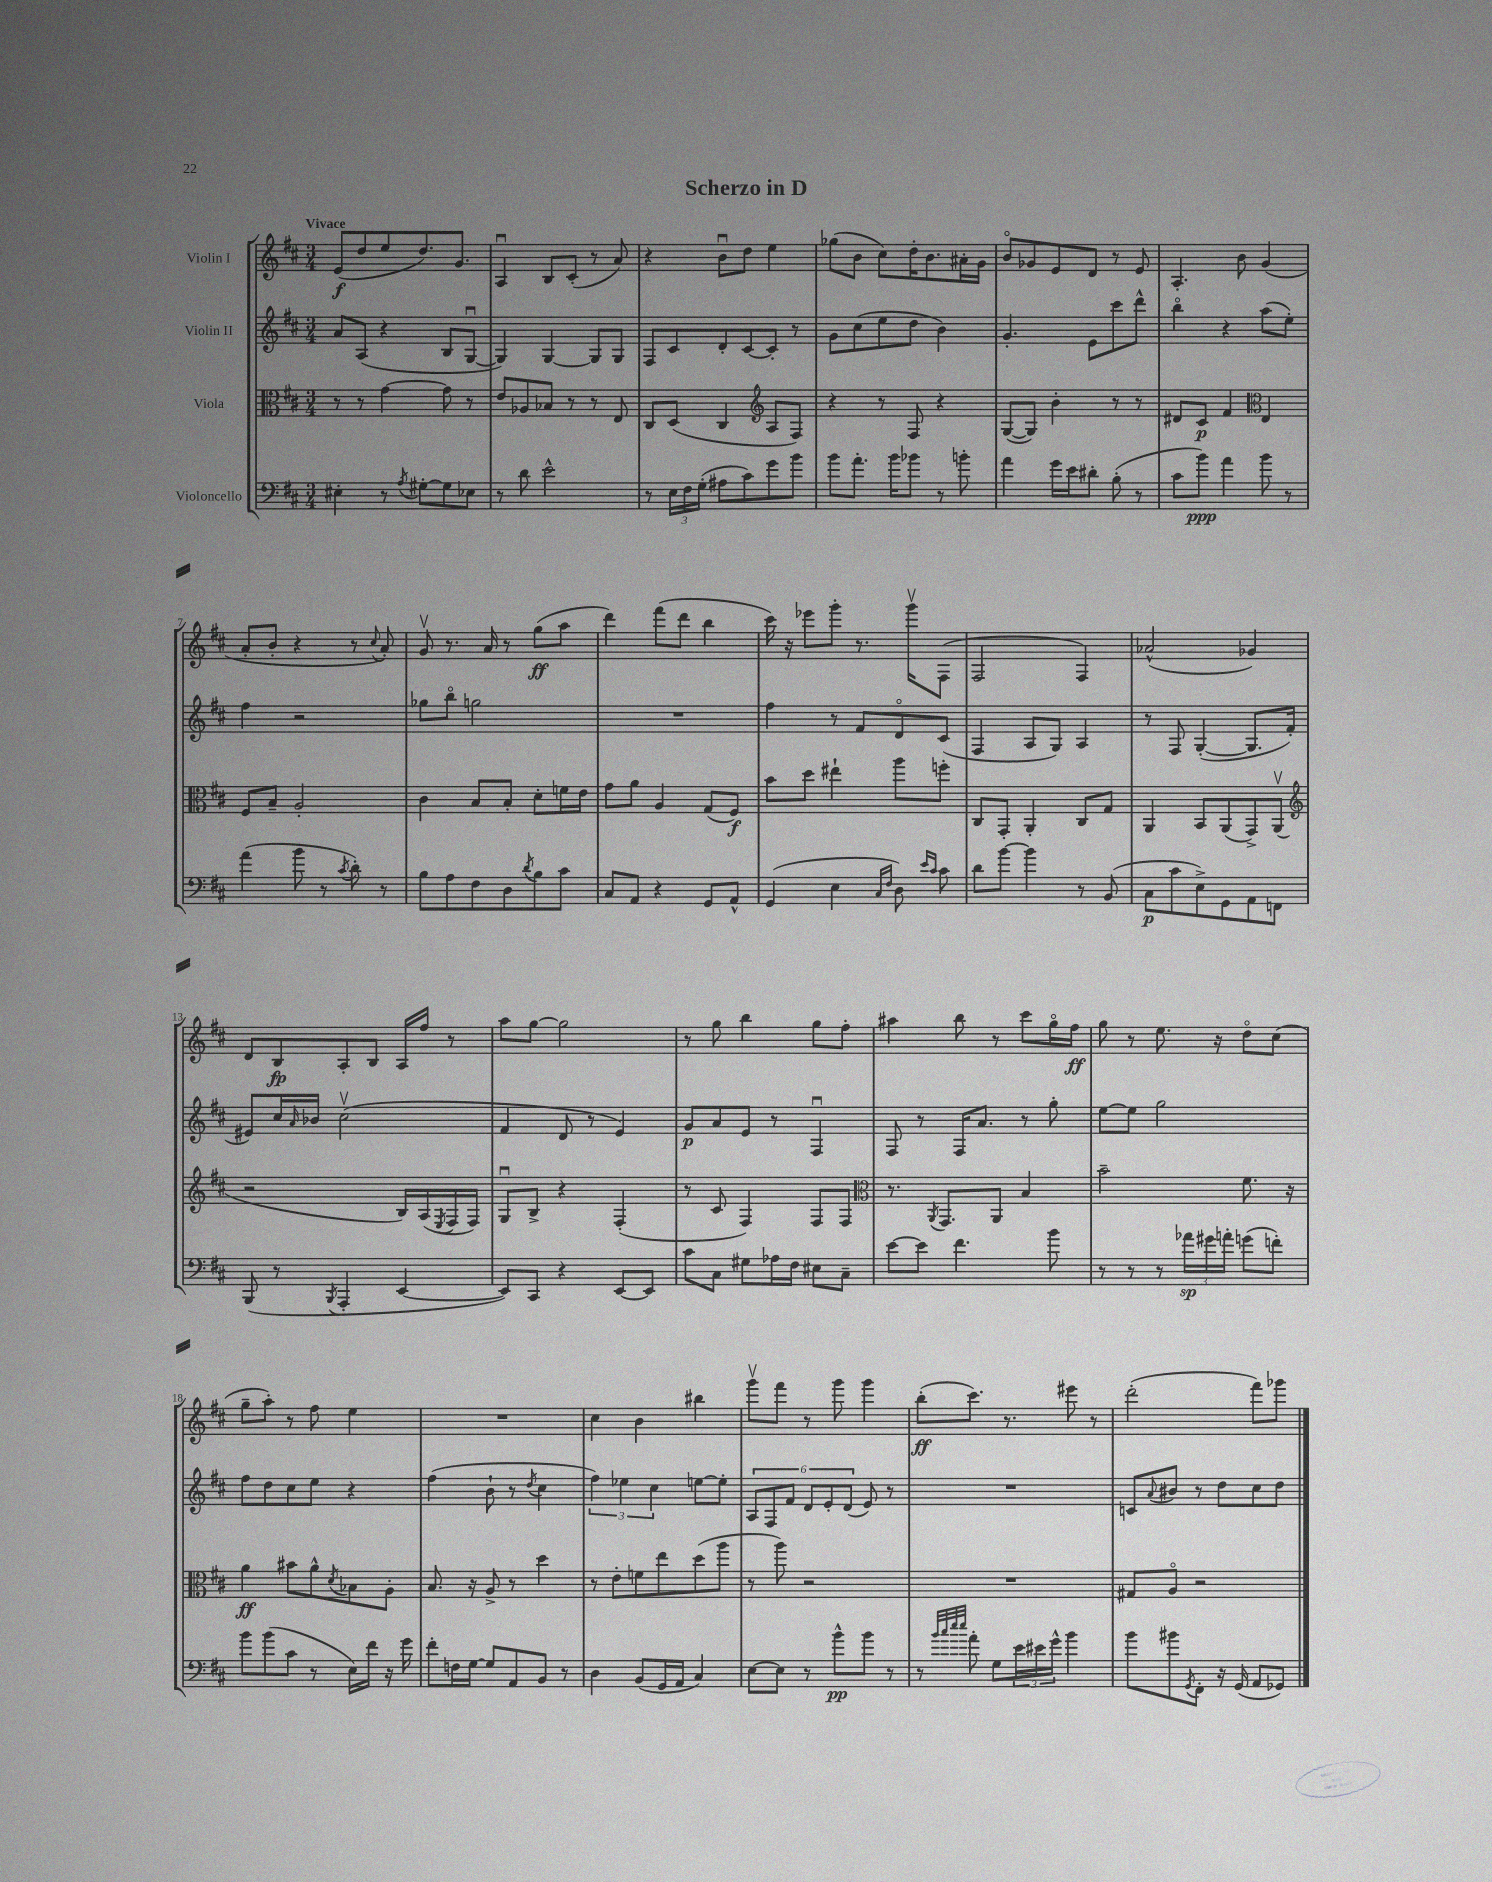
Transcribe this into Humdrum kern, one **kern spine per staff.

**kern	**kern	**kern	**kern
*staff4	*staff3	*staff2	*staff1
*clefF4	*clefC3	*clefG2	*clefG2
*k[f#c#]	*k[f#c#]	*k[f#c#]	*k[f#c#]
*M3/4	*M3/4	*M3/4	*M3/4
4E#'	8r	8a	(8e
.	8r	(8A	8dd
8r	[4g	4r	8ee
8qA	.	.	.
[8G#'	.	.	8.dd)
8G#]	8g]	8B	.
.	.	.	8.g
8E-	8r	[8Gu	.
=	=	=	=
8r	8e	4G])	4Au
8d	8A-	.	.
2e^^	8B-	[4G	8B
.	8r	.	(8c#'
.	8r	8G]	8r
.	8E	8G	8a)
=	=	=	=
8r	8C#	8F#	4r
24E	(8D	8c#	.
24F#	.	.	.
(24G'	.	.	.
8A#	4C#	8d'	8bu
8c#)	.	[8c#	8dd
*	*clefG2	*	*
8g	8A	8c#']	4ee
8b	8F#)	8r	.
=	=	=	=
8b	4r	8g	(8gg-
8.a'	.	(8cc#	8b
.	8r	8ee	8cc#)
16b	.	.	.
8b-	8F#	8dd	16dd'
.	.	.	8.b
8r	4r	4b)	.
8b'	.	.	16a#'
.	.	.	16g
=	=	=	=
4a	([8G	4.g'	8bo
.	8G])	.	8g-
16g	4b'	.	8e
16e	.	.	.
8d#'	.	8e	8d
(8B'	8r	8ccc#	8r
8r	8r	8ddd^^	8e
=	=	=	=
8c#	8d#	4bbo	4.A'
8b)	8c#	.	.
4a	4f#	4r	.
.	.	.	8b
*	*clefC3	*	*
8b	4E	(8aa	(4g
8r	.	8ee')	.
=	=	=	=
(4a	8F#	4ff#	8a'
.	8B~	.	8b'
8b	2A'	2r	4r
8r	.	.	.
8qc#	.	.	.
8d')	.	.	8r
.	.	.	8qqcc#
8r	.	.	8a')
=	=	=	=
8B	4c#	8gg-	8gv
8A	.	8bbo	8.r
8F#	8B	2gg	.
.	.	.	16a
8D	8B'	.	8r
8qd	.	.	.
8B	8d'	.	(8gg
8c#	16f	.	8aa
.	16e	.	.
=	=	=	=
8C#	8g	2.r	4ddd)
8AA	8a	.	.
4r	4A	.	(8fff#
.	.	.	8ddd
8GG	(8G	.	4bb
8AA^^	8F#)	.	.
=	=	=	=
(4GG	8b	4ff#	16ccc#)
.	.	.	16r
.	8dd	.	8eee-
4E	4ee#`	8r	8ggg'
.	.	8f#	8.r
16qqC#	.	.	.
16qqF#	.	.	.
8D)	8aa	8do	.
.	.	.	16gggv
16qqe	.	.	.
16qqc#	.	.	.
8c#	8ff'	(8c#	(8F#
=	=	=	=
8d	8C#	4F#	2F#
[8b	8GG'	.	.
4b]	4AA'	8A	.
.	.	8G)	.
8r	8C#	4A	4F#)
(8BB	8G	.	.
=	=	=	=
8C#	4AA	8r	(2a-^^
8c#	.	8F#	.
8E^)	8BB	([4G'	.
8GG	(8AA	.	.
8AA	8GG^)	8.G]	4g-)
8FF	(8AAv	.	.
.	.	16f#'	.
=	=	=	=
*	*clefG2	*	*
(8BBB	2r	8e#)	8d
8r	.	16cc#	8B
.	.	16qqa	.
.	.	16b-	.
8qBBB	.	.	.
4AAA'	.	(2cc#v	8A'
.	.	.	8B
[4EE	16B)	.	16A
.	(16A	.	16ff#
.	8qE	.	.
.	16F#	.	8r
.	16F#)	.	.
=	=	=	=
8EE])	8Gu	4f#	8aa
8CC#	8B^	.	[8gg
4r	4r	8d	2gg]
.	.	8r	.
[8EE	(4F#'	4e)	.
8EE]	.	.	.
=	=	=	=
8c#	8r	8g	8r
8C#	8c#	8a	8gg
8G#	4F#)	8e	4bb
16A-	.	8r	.
16F#	.	.	.
8E#	8F#	4F#u	8gg
8C#~	8F#	.	8ff#'
=	=	=	=
*	*clefC3	*	*
[8e	8.r	8F#	4aa#
8e]	.	8r	.
.	8qAA	.	.
.	8.GG	.	.
4.f#	.	16F#	8bb
.	.	8.a	.
.	8AA	.	8r
.	4B	8r	8ccc#
8b	.	8gg'	16ggo
.	.	.	16ff#
=	=	=	=
8r	2b~	[8ee	8gg
8r	.	8ee]	8r
8r	.	2gg	8.ee
24a-	.	.	.
24g#	.	.	.
.	.	.	16r
24a'	.	.	.
(8g	8.f#	.	8ddo
8f')	.	.	(8cc#
.	16r	.	.
=	=	=	=
8b	4a	8ff#	8gg~
(8b	.	8dd	8aa')
8c#	8b#	8cc#	8r
8r	8a^^	8ee	8ff#
.	8qd	.	.
16E)	8B-	4r	4ee
16f#	.	.	.
16r	8A'	.	.
16g	.	.	.
=	=	=	=
8f#'	8.B	(4ff#	2.r
16F	.	.	.
[16G	16r	.	.
8G]	8A^	8b`	.
8AA	8r	8r	.
.	.	8qdd	.
8BB	4dd	4cc#	.
8r	.	.	.
=	=	=	=
4D	8r	6ff#)	4cc#
.	8e'	.	.
.	.	6ee-	.
(8BB	8f	.	4b
.	.	6cc#	.
16GG	8ee	.	.
16AA	.	.	.
4C#)	(8dd	[8ee	4bb#
.	8aa	8ee']	.
=	=	=	=
[8E	8r	12A	8gggv
.	.	12F#	.
8E]	8aa)	.	8fff#
.	.	12f#	.
8r	2r	12d	8r
.	.	12e'	.
8b^^	.	.	8ggg
.	.	(12d	.
8b	.	8e)	4ggg
8r	.	8r	.
=	=	=	=
8r	2.r	2.r	(8bb'
32qqb	.	.	.
32qqcc#	.	.	.
32qqee	.	.	.
32qqee	.	.	.
8a'	.	.	8.ccc#)
8G	.	.	.
.	.	.	8.r
24e	.	.	.
24e#	.	.	.
24g^^	.	.	.
4b	.	.	8eee#
.	.	.	8r
=	=	=	=
8b	8G#	8c	(2ddd'
.	.	8qqa	.
8b#	8Ao	8b#	.
8qGG	.	.	.
8FF#'	2r	8r	.
16r	.	8dd	.
(16GG	.	.	.
8AA	.	8cc#	8fff#)
8GG-)	.	8dd	8ggg-
==	==	==	==
*-	*-	*-	*-
